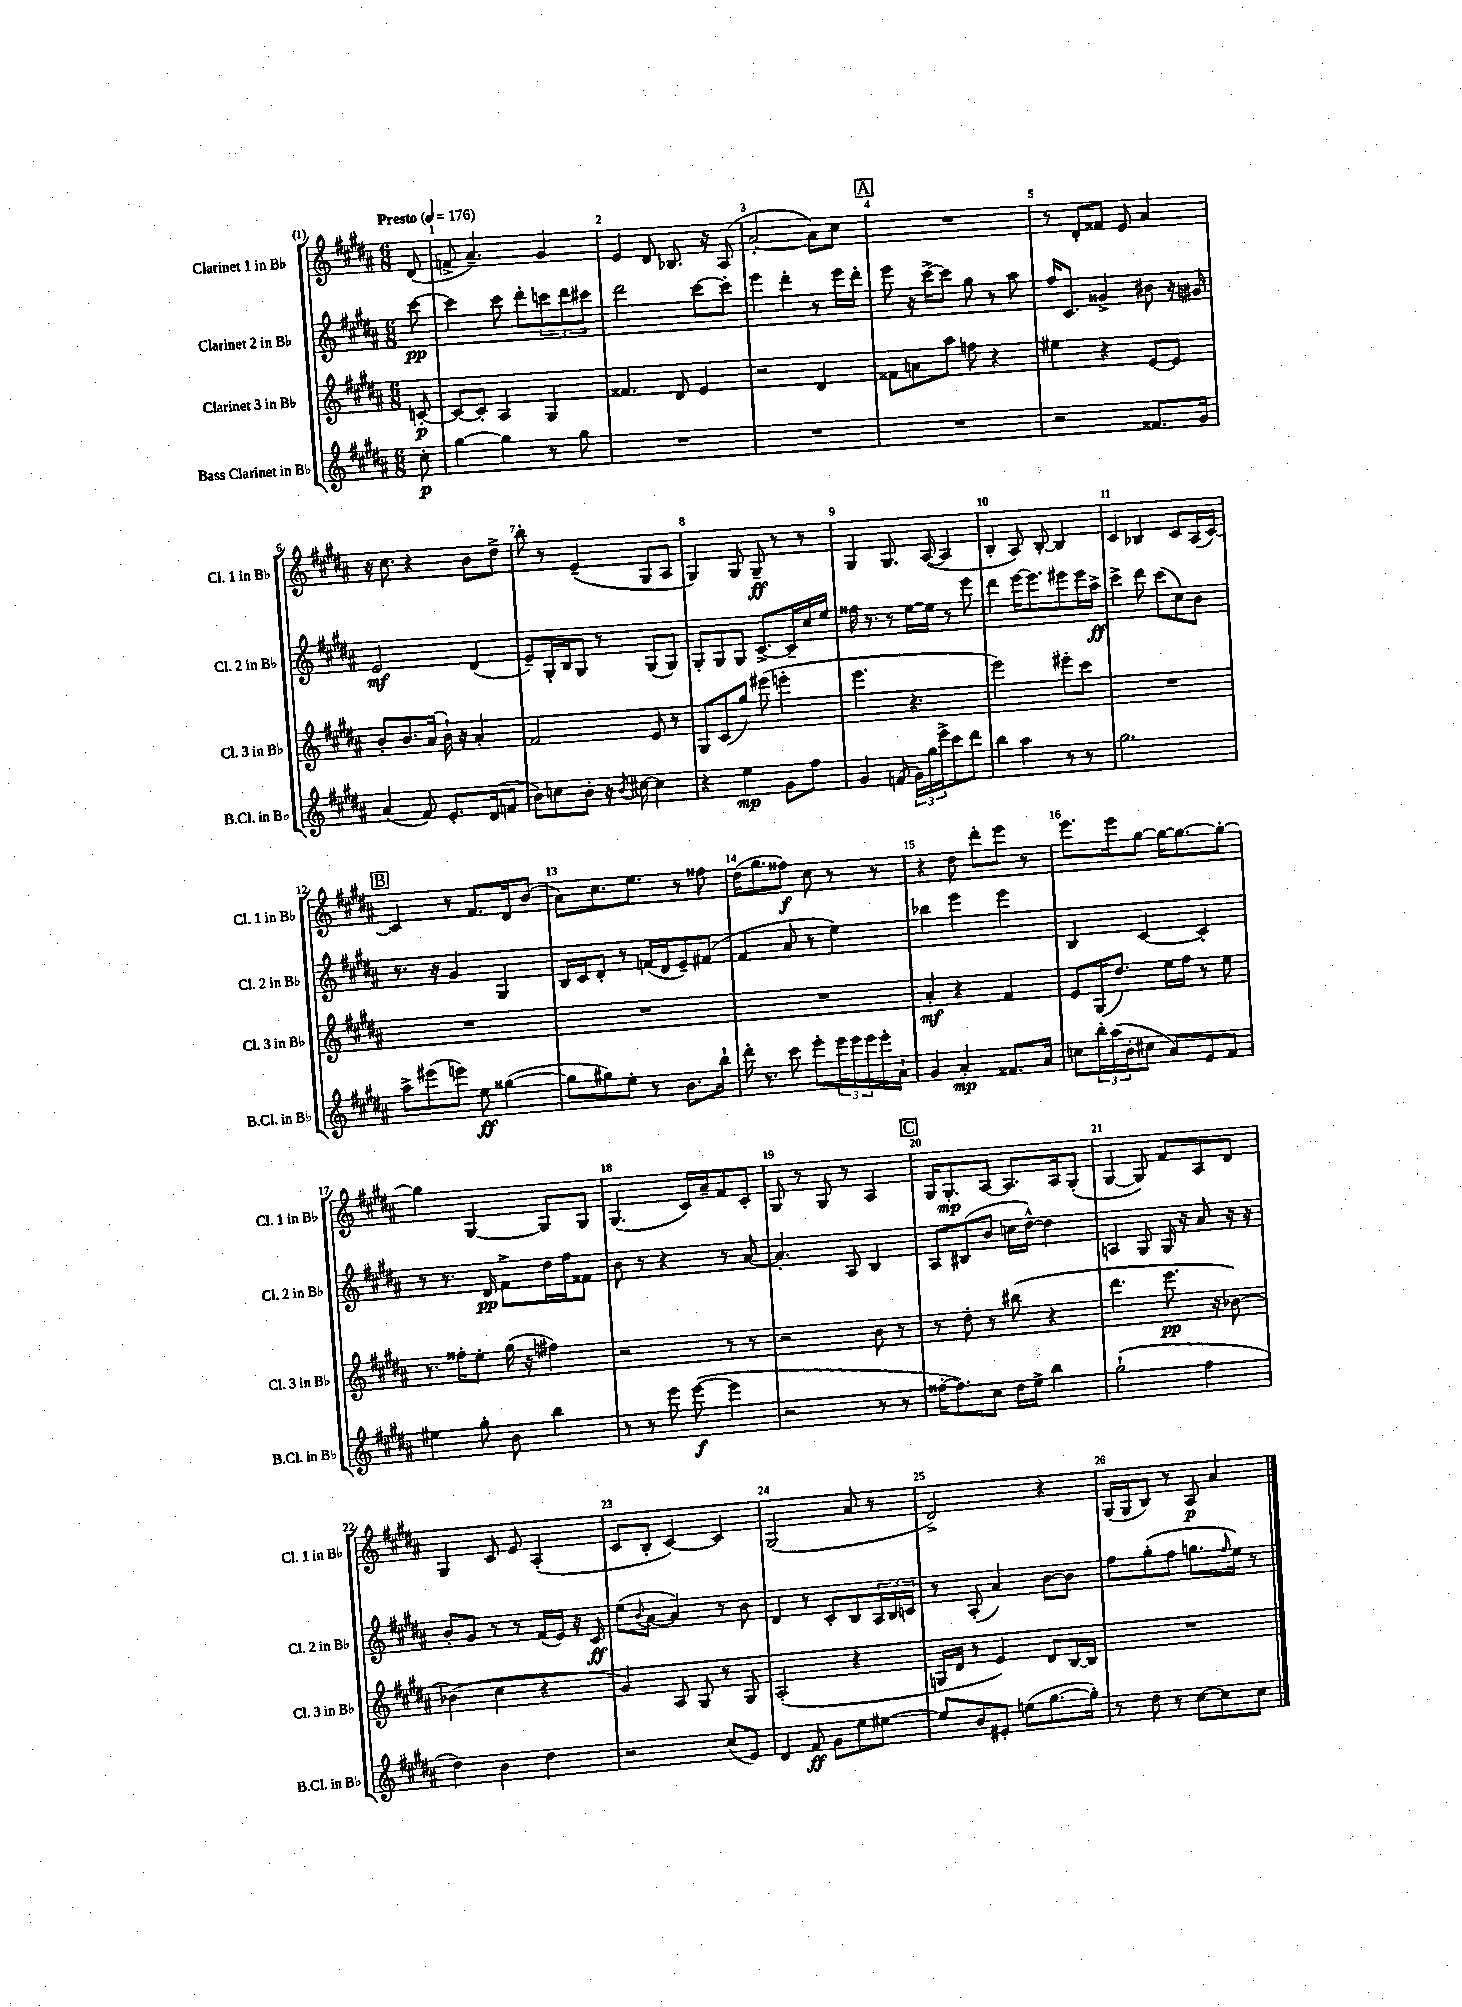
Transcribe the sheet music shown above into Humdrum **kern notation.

**kern	**dynam	**kern	**dynam	**kern	**dynam	**kern	**dynam
*part4	*part4	*part3	*part3	*part2	*part2	*part1	*part1
*staff4	*staff4	*staff3	*staff3	*staff2	*staff2	*staff1	*staff1
*I"Bass Clarinet in B♭	*	*I"Clarinet 3 in B♭	*	*I"Clarinet 2 in B♭	*	*I"Clarinet 1 in B♭	*
*I'B.Cl. in B♭	*	*I'Cl. 3 in B♭	*	*I'Cl. 2 in B♭	*	*I'Cl. 1 in B♭	*
*clefG2	*	*clefG2	*	*clefG2	*	*clefG2	*
*k[f#c#g#d#a#]	*	*k[f#c#g#d#a#]	*	*k[f#c#g#d#a#]	*	*k[f#c#g#d#a#]	*
*M6/8	*	*M6/8	*	*M6/8	*	*M6/8	*
*MM176	*	*MM176	*	*MM176	*	*MM176	*
=	=	=	=	=	=	=	=
!	!	!	!	!	!	!LO:TX:a:B:t=Presto	!
8cc#'\	p	[8cn'/	p	[8ccc#\	pp	(8d#/	.
=1	=1	=1	=1	=1	=1	=1	=1
[4gg#\	.	8c/L_	.	4ccc#\]	.	8fn^/	.
.	.	8c'/J]	.	.	.	4.a#~/)	.
4gg#\]	.	4A#/	.	8ccc#\	.	.	.
.	.	.	.	8ddd#'\L	.	.	.
8r	.	4G#/	.	12cccn\	.	4g#/	.
.	.	.	.	12ddd#\	.	.	.
8gg#\	.	.	.	.	.	.	.
.	.	.	.	12ccc#X\J	.	.	.
=2	=2	=2	=2	=2	=2	=2	=2
2.r	.	4.f##X/	.	2ddd#\	.	4e/	.
.	.	.	.	.	.	8d#/	.
.	.	8d#/	.	.	.	8.B-X/	.
.	.	4e/	.	[8ccc#\L	.	.	.
.	.	.	.	.	.	16r	.
.	.	.	.	8ccc#'\J]	.	(8A#/	.
=3	=3	=3	=3	=3	=3	=3	=3
2.r	.	2r	.	4eee\	.	[2a#'/	.
.	.	.	.	4ddd#'\	.	.	.
.	.	4d#/	.	8r	.	8a#\L])	.
.	.	.	.	16eee\LL	.	8cc#\J	.
.	.	.	.	16ddd#'\JJ	.	.	.
!!LO:REH:place=s1:t=A
=4	=4	=4	=4	=4	=4	=4	=4
2.r	.	8f##X\L	.	8eee\	.	2.r	.
.	.	8an\	.	16r	.	.	.
.	.	.	.	[16ccc#^\KL	.	.	.
.	.	8aa#\J	.	8ccc#\J]	.	.	.
.	.	8ffn\	.	8gg#\	.	.	.
.	.	4r	.	8r	.	.	.
.	.	.	.	8aa#\	.	.	.
=5	=5	=5	=5	=5	=5	=5	=5
2r	.	4ee#X\	.	16ff#/KL	.	8r	.
.	.	.	.	8.c#/J	.	.	.
.	.	.	.	.	.	8d#'/L	.
.	.	4r	.	4g##X^/	.	8f##X/J	.
.	.	.	.	.	.	8e/	.
8.f##X/L	.	[8e/L	.	8b#X\	.	4a#/	.
.	.	8e/J]	.	16r	.	.	.
16g#/Jk	.	.	.	16g#X/	.	.	.
!!LO:LB:g=z
=6	=6	=6	=6	=6	=6	=6	=6
(4a#/	.	8b'/L	.	2e/	mf	16r	.
.	.	.	.	.	.	8.cc#\	.
.	.	8.b/	.	.	.	.	.
8f#/)	.	.	.	.	.	4r	.
.	.	(16a#/Jk	.	.	.	.	.
8.e'/L	.	16b`\)	.	.	.	.	.
.	.	16r	.	.	.	.	.
.	.	4a#'/	.	(4d#/	.	8b\L	.
(16d#/k	.	.	.	.	.	.	.
8fn/J	.	.	.	.	.	8dd#^\J	.
=7	=7	=7	=7	=7	=7	=7	=7
8b\L)	.	2f#/	.	8e~/L)	.	8bb'\	.
8ccn\	.	.	.	16G#'/L	.	8r	.
.	.	.	.	16B/J	.	.	.
8b'\J	.	.	.	8G#/J	.	(4e~/	.
16r	.	.	.	8r	.	.	.
8qb/	.	.	.	.	.	.	.
[16cc#X\	.	.	.	.	.	.	.
4cc#\]	.	8e/	.	(8G#/L	.	8G#/L	.
.	.	8r	.	8G#/J)	.	8A#/J	.
=8	=8	=8	=8	=8	=8	=8	=8
4r	.	8G#/L	.	8G#'/L	.	4G#/)	.
.	.	(8c#/	.	8G#/	.	.	.
4ee\	mp	8gg#/J)	.	8G#/J	.	8G#/	.
.	.	(8eee#X\	.	[8.c#^/L	.	8G#~/	ff
8g#\L	.	4eeen'\	.	.	.	8r	.
.	.	.	.	16c#~/L]	.	.	.
8ff#\J	.	.	.	16cc#/	.	8r	.
.	.	.	.	16ee/JJ	.	.	.
=9	=9	=9	=9	=9	=9	=9	=9
4g#/	.	4.eee\	.	16ff##X\	.	4G#/	.
.	.	.	.	8.r	.	.	.
(8fn/	.	.	.	8r	.	8.G#/	.
24g#\LL)	.	4.r	.	[16ee\LL	.	.	.
24gg#\	.	.	.	.	.	.	.
.	.	.	.	16ee\JJ]	.	([16A#/	.
24eee^\J	.	.	.	.	.	.	.
8ccc#\	.	.	.	8r	.	4A#/]	.
8ddd#\J	.	.	.	8eee\	.	.	.
=10	=10	=10	=10	=10	=10	=10	=10
4bb\	.	2eee\)	.	4ddd#\	.	4B'/	.
4aa#\	.	.	.	[16eee\KL	.	8A#/)	.
.	.	.	.	8.eee\]	.	.	.
.	.	.	.	.	.	[8B'/	.
8r	.	8eee#X'\L	.	8eee#X\	.	4B/]	.
8r	.	8ccc#\J	.	16eee#\L	.	.	.
.	.	.	.	16aa#^\JJ	ff	.	.
=11	=11	=11	=11	=11	=11	=11	=11
2.gg#\	.	2.r	.	4ccc#^\	.	4c#/	.
.	.	.	.	8ddd#\	.	4B-X/	.
.	.	.	.	(8ccc#\L	.	.	.
.	.	.	.	8cc#\)	.	8c#/L	.
.	.	.	.	8b\J	.	(16A#/L	.
.	.	.	.	.	.	[16c#/JJ)	.
!!LO:LB:g=z
!!LO:REH:place=s1:t=B
=12	=12	=12	=12	=12	=12	=12	=12
8aa#^\L	.	2.r	.	8.r	.	4c#/]	.
(8eee#X\	.	.	.	.	.	.	.
.	.	.	.	16r	.	.	.
8eeen\J)	.	.	.	4g#/	.	8r	.
8ee\	ff	.	.	.	.	8.f#/L	.
([4gg##X\	.	.	.	4G#/	.	.	.
.	.	.	.	.	.	16d#/k	.
.	.	.	.	.	.	(8b/J	.
=13	=13	=13	=13	=13	=13	=13	=13
8gg##\L]	.	2.r	.	16B/LL	.	8a#\L)	.
.	.	.	.	16c#/J	.	.	.
8gg#X\)	.	.	.	8d#'/J	.	8.cc#\	.
8ee'\J	.	.	.	8r	.	.	.
.	.	.	.	.	.	8.ee\J	.
8r	.	.	.	(16fn/LL	.	.	.
.	.	.	.	16d#/J	.	.	.
8.b\L	.	.	.	8e~/)	.	8r	.
.	.	.	.	(8f#X/J	.	8ff##X\	.
16bb`\Jk	.	.	.	.	.	.	.
=14	=14	=14	=14	=14	=14	=14	=14
16ddd#'\	.	2.r	.	4f#/	.	(16dd#\KL	.
8.r	.	.	.	.	.	8.gg#\	.
8ccc#\	.	.	.	8a#/	.	8ff##X\J)	f
8eee'\L	.	.	.	8r	.	8cc#\	.
24eee\L	.	.	.	4ee\)	.	8r	.
24eee\	.	.	.	.	.	.	.
24eee\	.	.	.	.	.	.	.
16eee'\	.	.	.	.	.	8r	.
16a#`\JJ	.	.	.	.	.	.	.
=15	=15	=15	=15	=15	=15	=15	=15
4g#/	.	4a#'/	mf	4bb-X\	.	4r	.
4a#'/	mp	4r	.	4eee\	.	8dd#\	.
.	.	.	.	.	.	8ddd#'\L	.
8.f##X/L	.	4f#/	.	4eee\	.	8eee\J	.
.	.	.	.	.	.	8r	.
16a#/Jk	.	.	.	.	.	.	.
=16	=16	=16	=16	=16	=16	=16	=16
8ccn\L	.	8e/L	.	4B/	.	8.eee\L	.
24bb'\L	.	(16G#/K	.	.	.	.	.
(24aa#\	.	.	.	.	.	.	.
.	.	8.dd#/J)	.	.	.	16eee\k	.
24b'\J	.	.	.	.	.	.	.
8cc#X\J	.	.	.	[4c#/	.	[8gg#\J	.
8a#/L)	.	16ee\LL	.	.	.	16gg#\KL_	.
.	.	16ff#\JJ	.	.	.	8.gg#\_	.
8e/	.	8r	.	4c#'/]	.	.	.
8f#/J	.	8ee\	.	.	.	8gg#'\J_	.
!!LO:LB:g=z
=17	=17	=17	=17	=17	=17	=17	=17
4ee#X\	.	8.r	.	8r	.	4gg#\]	.
.	.	.	.	8.r	.	.	.
.	.	16ff##X'\KL	.	.	.	.	.
8gg#'\	.	8ee'\J	.	.	.	[4G#/	.
.	.	.	.	16d#/	pp	.	.
8b\	.	(16gg#\	.	8f#^\L	.	.	.
.	.	16r	.	.	.	.	.
4bb\	.	4ff#X\)	.	16dd#\L	.	8G#/L]	.
.	.	.	.	16ff#\J	.	.	.
.	.	.	.	8f##X\J	.	8G#/J	.
=18	=18	=18	=18	=18	=18	=18	=18
8r	.	2r	.	8b\	.	(4.G#/	.
8r	.	.	.	8r	.	.	.
8eee\	.	.	.	4r	.	.	.
([8eee\	f	.	.	.	.	16c#/LL)	.
.	.	.	.	.	.	16a#~/J	.
4eee\]	.	8r	.	8r	.	8f#/	.
.	.	8r	.	[8a#/	.	8c#'/J	.
=19	=19	=19	=19	=19	=19	=19	=19
2r	.	2r	.	4.a#'/]	.	8G#/	.
.	.	.	.	.	.	8r	.
.	.	.	.	.	.	8G#/	.
.	.	.	.	8A#/	.	8r	.
8r	.	8b\	.	4B/	.	4A#/	.
8r	.	8r	.	.	.	.	.
!!LO:REH:place=s1:t=C
=20	=20	=20	=20	=20	=20	=20	=20
[16ff##X'\KL	.	8r	.	8A#/L	.	16G#/KL	.
8.ff##\])	.	.	.	.	.	8.G#'/	mp
.	.	8dd#'\	.	(8B#X/	.	.	.
8cc#\J	.	8r	.	8b/J	.	[8A#/J	.
16dd#\LL	.	(8bb#X\	.	16ccn\LL	.	8.A#/L]	.
16ee^\JJ	.	.	.	[16dd#^^\JJ)	.	.	.
4bb\	.	4r	.	4dd#\]	.	.	.
.	.	.	.	.	.	16A#/k	.
.	.	.	.	.	.	(8G#'/J	.
=21	=21	=21	=21	=21	=21	=21	=21
(2gg#`\	.	4.ddd#\	.	4An/	.	[4G#/	.
.	.	.	.	8G#/	.	8G#/])	.
.	.	8.eee\	pp	16G#/	.	8f#/L	.
.	.	.	.	16r	.	.	.
4ff#\	.	.	.	8a#/	.	8A#/	.
.	.	16r	.	.	.	.	.
.	.	[8b-X\)	.	16r	.	8d#/J	.
.	.	.	.	16r	.	.	.
!!LO:LB:g=z
=22	=22	=22	=22	=22	=22	=22	=22
4dd#\)	.	(4b-X\]	.	8b'/L	.	4G#/	.
.	.	.	.	8g#/J	.	.	.
4b\	.	4cc#\	.	8r	.	8c#/	.
.	.	.	.	8r	.	8e/	.
4dd#\	.	4r	.	(16f#/LL	.	(4A#'/	.
.	.	.	.	16e/JJ)	.	.	.
.	.	.	.	16r	.	.	.
.	.	.	.	16c#/	ff	.	.
=23	=23	=23	=23	=23	=23	=23	=23
2r	.	4g#/)	.	(8ee\L	.	8c#/L	.
.	.	.	.	8qqb/	.	.	.
.	.	.	.	[8a#\J	.	8B'/J	.
.	.	8A#/	.	4a#/])	.	[4c#/)	.
.	.	8G#/	.	.	.	.	.
(8cc#/L	.	8r	.	8r	.	4c#/]	.
8e/J)	.	8G#/	.	8b\	.	.	.
=24	=24	=24	=24	=24	=24	=24	=24
4d#/	.	(2A#'/	.	4d#/	.	(2G#/	.
8f#/	ff	.	.	8r	.	.	.
8g#\L	.	.	.	8c#'/L	.	.	.
8ee\	.	4r	.	8B/	.	8a#/	.
[8ee#X\J	.	.	.	24A#/L	.	8r	.
.	.	.	.	24B/	.	.	.
.	.	.	.	24cn/JJ	.	.	.
=25	=25	=25	=25	=25	=25	=25	=25
8ee#/L]	.	16Gn/LL	.	8r	.	2d#^/)	.
.	.	16d#/JJ	.	.	.	.	.
8b/	.	8r	.	(8A#'/	.	.	.
8e#X'/J	.	4e/)	.	4a#/)	.	.	.
(8een\L	.	.	.	.	.	.	.
[8.gg#\	.	8d#/L	.	[8b\L	.	4r	.
.	.	[16B/L	.	8b\J]	.	.	.
16gg#'\Jk])	.	16B/JJ]	.	.	.	.	.
=26	=26	=26	=26	=26	=26	=26	=26
8r	.	2.r	.	8ff#\L	.	(16G#/LL	.
.	.	.	.	.	.	16G#/J	.
8dd#\	.	.	.	(8gg#'\	.	8B/J)	.
8r	.	.	.	8ff#\J	.	8r	.
[8cc#\L	.	.	.	8.ggn\L	.	8A#/	p
8cc#\]	.	.	.	.	.	4a#/	.
.	.	.	.	16qqff#/	.	.	.
.	.	.	.	16ee\Jk)	.	.	.
8cc#\J	.	.	.	8r	.	.	.
==	==	==	==	==	==	==	==
*-	*-	*-	*-	*-	*-	*-	*-
